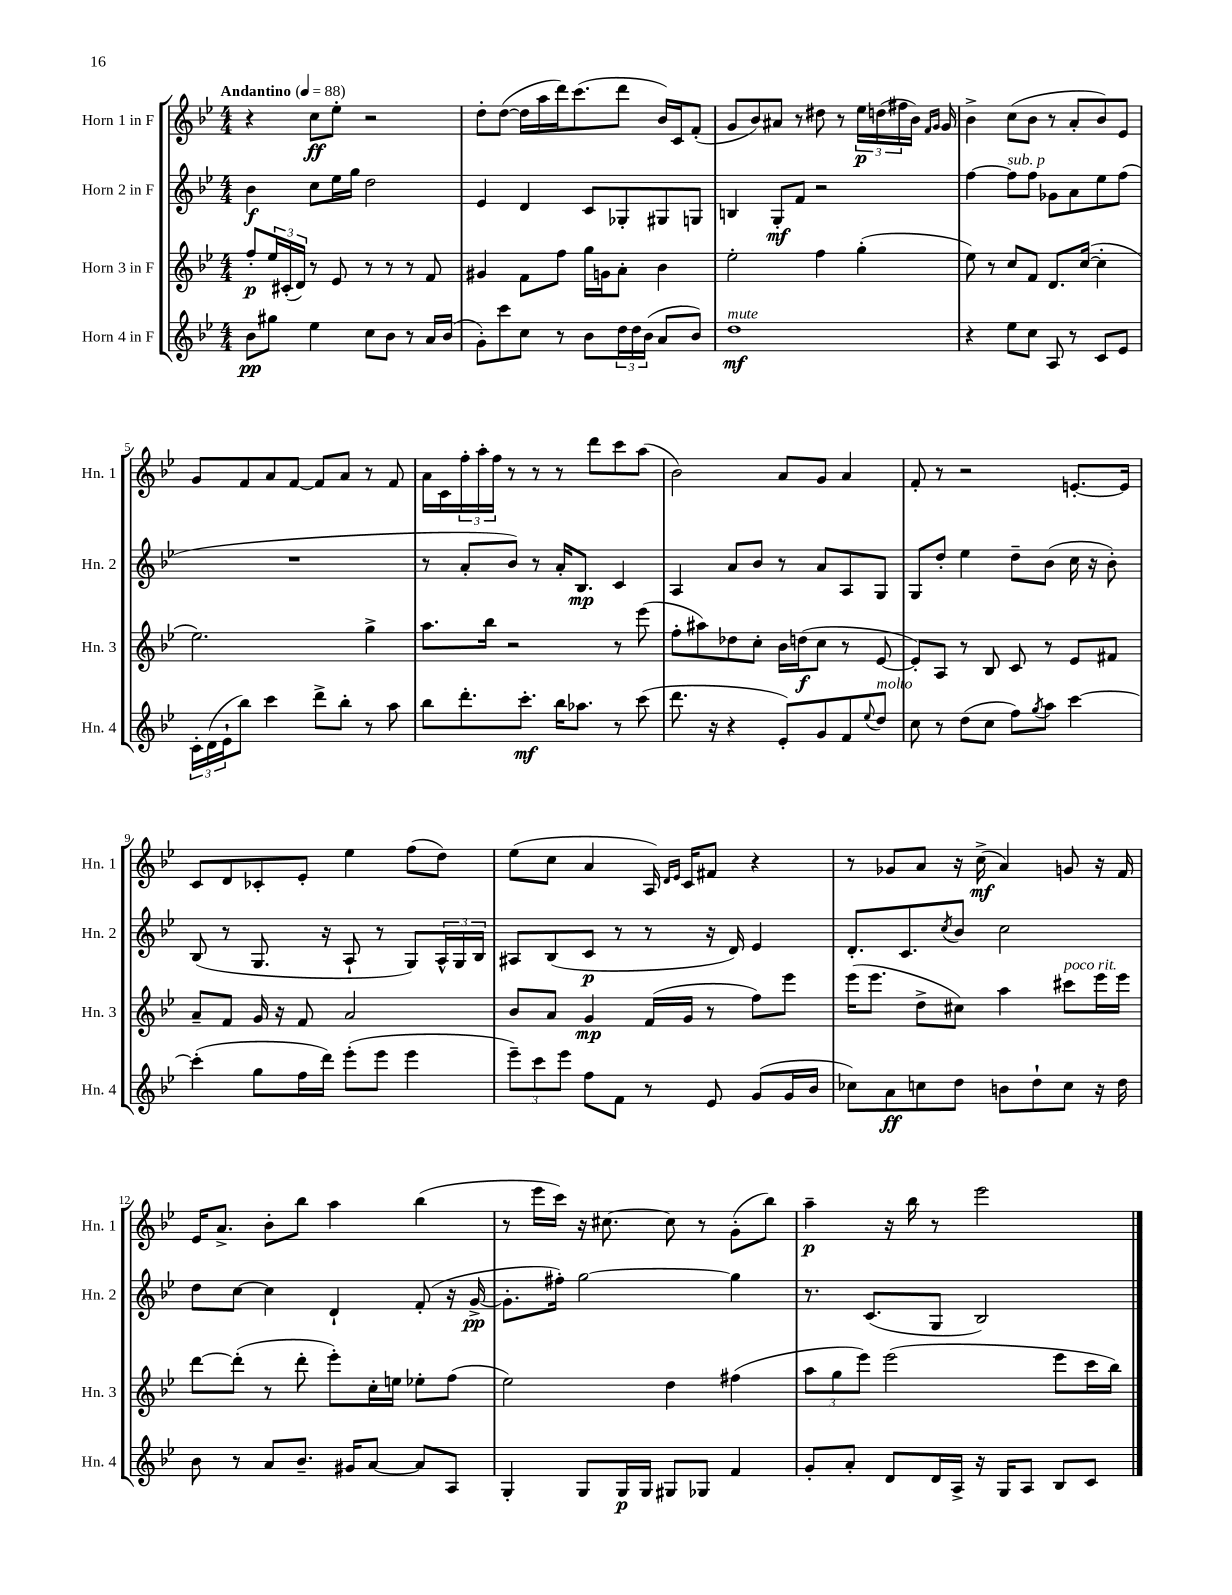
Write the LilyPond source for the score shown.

<<
\new StaffGroup <<
\new Staff = "s0" \with { instrumentName = "Horn 1 in F" shortInstrumentName = "Hn. 1" } {
    \clef treble \key bes \major \numericTimeSignature \time 4/4 \tempo "Andantino" 4 = 88
    r4 c''8\ff ees''8-. r2 |
    d''8-. d''8~( d''16 a''16 d'''16) c'''8.( d'''8 bes'16) c'16 f'8-.( |
    g'8 bes'8) ais'8 r8 dis''8 r8 \tuplet 3/2 { ees''16\p d''16( fis''16 } bes'16) \grace { f'16 g'16 } g'16 |
    bes'4-> c''8( bes'8 r8 a'8-. bes'8) ees'8 |
    g'8 f'8 a'8 f'8~ f'8 a'8 r8 f'8 |
    a'16 c'16 \tuplet 3/2 { f''16-. a''16-. f''16 } r8 r8 r8 d'''8 c'''8 a''8( |
    bes'2) a'8 g'8 a'4 |
    f'8-. r8 r2 e'8.~-. e'16 |
    c'8 d'8 ces'8-. ees'8-. ees''4 f''8( d''8) |
    ees''8( c''8 a'4 a16) \grace { d'16 ees'16 } c'16 fis'8 r4 |
    r8 ges'8 a'8 r16 c''16->\mf( a'4) g'8 r16 f'16 |
    ees'16 a'8.-> bes'8-. bes''8 a''4 bes''4( |
    r8 ees'''16 c'''16) r16 cis''8.~ cis''8 r8 g'8-.( bes''8) |
    a''4--\p r16 bes''16 r8 ees'''2 \bar "|." |
}
\new Staff = "s1" \with { instrumentName = "Horn 2 in F" shortInstrumentName = "Hn. 2" } {
    \clef treble \key bes \major \numericTimeSignature \time 4/4
    bes'4\f c''8 ees''16 g''16 d''2 |
    ees'4 d'4 c'8 ges8-. gis8 g8 |
    b4 g8-.\mf f'8 r2 |
    f''4~ f''8^\markup { \italic "sub. p" } f''8 ges'8 a'8 ees''8 f''8( |
    R1 |
    r8 a'8-. bes'8) r8 a'16-. bes8.\mp c'4 |
    a4 a'8 bes'8 r8 a'8 a8 g8 |
    g8 d''8-. ees''4 d''8-- bes'8( c''16 r16 bes'8-.) |
    bes8( r8 g8. r16 a8-! r8 g8) \tuplet 3/2 { a16-^ g16 bes16 } |
    ais8 bes8( c'8\p r8 r8 r16 d'16) ees'4 |
    d'8.-. c'8. \acciaccatura { c''8 } bes'8 c''2 |
    d''8 c''8~ c''4 d'4-! f'8-.( r16 g'16~->\pp |
    g'8.-. fis''16-.) g''2~ g''4 |
    r8. c'8.( g8 bes2) \bar "|." |
}
\new Staff = "s2" \with { instrumentName = "Horn 3 in F" shortInstrumentName = "Hn. 3" } {
    \clef treble \key bes \major \numericTimeSignature \time 4/4
    f''8-.\p \tuplet 3/2 { ees''16 cis'16-.( d'16) } r8 ees'8 r8 r8 r8 f'8 |
    gis'4 f'8 f''8 g''16 g'16 a'8-. bes'4 |
    ees''2-. f''4 g''4-.( |
    ees''8) r8 c''8 f'8 d'8. c''16~( c''4-. |
    ees''2.) g''4-> |
    a''8. bes''16 r2 r8 ees'''8( |
    f''8-. ais''8) des''8 c''8-. bes'16 d''16\f( c''8 r8 ees'8~ |
    ees'8-.) a8 r8 bes8 c'8 r8 ees'8 fis'8 |
    a'8-- f'8 g'16 r16 f'8 a'2 |
    bes'8 a'8 g'4\mp f'16( g'16 r8 f''8) ees'''8 |
    ees'''16( ees'''8. d''8-> cis''8) a''4 cis'''8^\markup { \italic "poco rit." } ees'''16 ees'''16 |
    d'''8~ d'''8-.( r8 d'''8-. ees'''8-.) c''16-. e''16 ees''8-. f''8( |
    ees''2) d''4 fis''4( |
    \tuplet 3/2 { a''8 g''8 ees'''8) } ees'''2( ees'''8 c'''16 bes''16) \bar "|." |
}
\new Staff = "s3" \with { instrumentName = "Horn 4 in F" shortInstrumentName = "Hn. 4" } {
    \clef treble \key bes \major \numericTimeSignature \time 4/4
    bes'8\pp gis''8 ees''4 c''8 bes'8 r8 a'16 bes'16( |
    g'8-.) c'''8 c''8 r8 bes'8 \tuplet 3/2 { d''16 d''16 bes'16( } a'8 bes'8) |
    d''1\mf^\markup { \italic "mute" } |
    r4 ees''8 c''8 a8 r8 c'8 ees'8 |
    \tuplet 3/2 { c'16-. d'16( ees'16-! } bes''8) c'''4 d'''8-> bes''8-. r8 a''8 |
    bes''8 d'''8.-. c'''8.-.\mf bes''16 aes''8. r8 c'''8( |
    d'''8. r16 r4 ees'8-.) g'8 f'8 \appoggiatura { ees''8 } d''8^\markup { \italic "molto" } |
    c''8 r8 d''8( c''8 f''8) \acciaccatura { g''8 } a''8 c'''4~ |
    c'''4-.( g''8 f''16 d'''16) ees'''8-.( ees'''8 ees'''4 |
    \tuplet 3/2 { ees'''8--) c'''8 ees'''8 } f''8 f'8 r8 ees'8 g'8( g'16 bes'16 |
    ces''8) a'8\ff c''8 d''8 b'8 d''8-! c''8 r16 d''16 |
    bes'8 r8 a'8 bes'8.-- gis'16 a'8~ a'8 a8 |
    g4-. g8 g16\p g16 gis8 ges8 f'4 |
    g'8-. a'8-. d'8 d'16 a16-> r16 g16 a8 bes8 c'8 \bar "|." |
}
>>
>>
